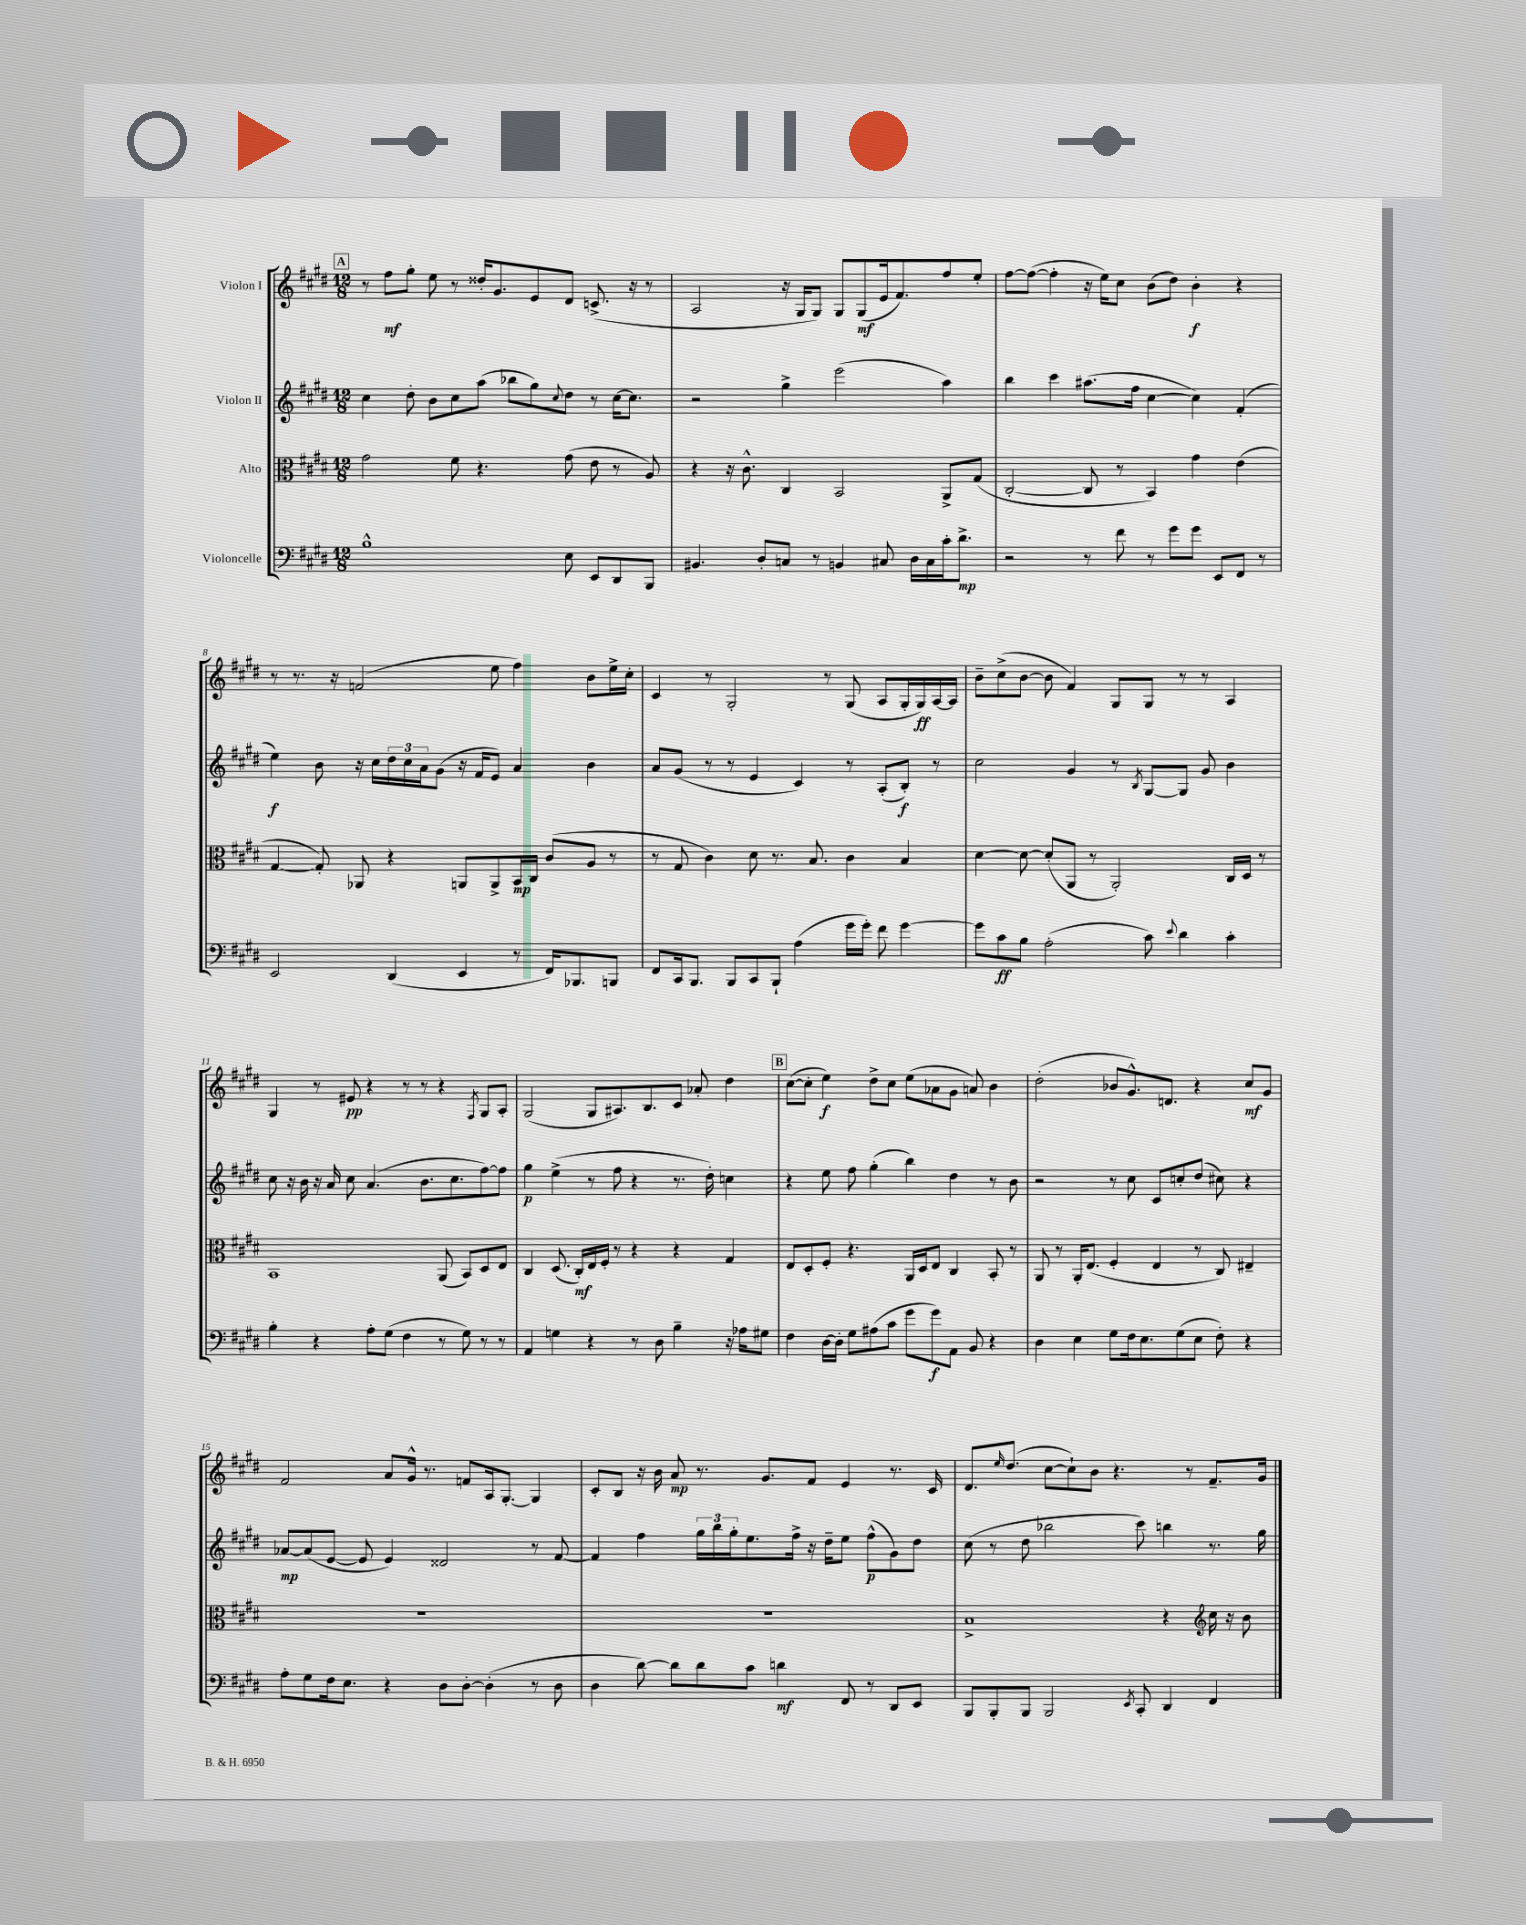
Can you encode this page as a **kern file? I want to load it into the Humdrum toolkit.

**kern	**dynam	**kern	**dynam	**kern	**dynam	**kern	**dynam
*part4	*part4	*part3	*part3	*part2	*part2	*part1	*part1
*staff4	*staff4	*staff3	*staff3	*staff2	*staff2	*staff1	*staff1
*I"Violoncelle	*	*I"Alto	*	*I"Violon II	*	*I"Violon I	*
*clefF4	*	*clefC3	*	*clefG2	*	*clefG2	*
*k[f#c#g#d#]	*	*k[f#c#g#d#]	*	*k[f#c#g#d#]	*	*k[f#c#g#d#]	*
*M12/8	*	*M12/8	*	*M12/8	*	*M12/8	*
!!LO:REH:place=s1:t=A
=5	=5	=5	=5	=5	=5	=5	=5
1B^^	.	2g#\	.	4cc#\	.	8r	.
.	.	.	.	.	.	8ff#\L	mf
.	.	.	.	8dd#'\	.	8gg#'\J	.
.	.	.	.	8b\L	.	8ee\	.
.	.	8f#\	.	8cc#\	.	8r	.
.	.	4.r	.	(8aa\J	.	16dd##X'/KL	.
.	.	.	.	.	.	8.g#/	.
.	.	.	.	8bb-X\L	.	.	.
.	.	.	.	8gg#\)	.	8e/	.
.	.	.	.	8qqcc#/	.	.	.
8E\	.	(8g#\	.	8dd#\J	.	8d#/J	.
8EE/L	.	8e\	.	8r	.	(8.cn^/	.
8DD#/	.	8r	.	[16cc#\KL	.	.	.
.	.	.	.	8.cc#\J]	.	16r	.
8BBB/J	.	8A/)	.	.	.	8r	.
=6	=6	=6	=6	=6	=6	=6	=6
4.BB#X/	.	4r	.	2r	.	2A/	.
.	.	16r	.	.	.	.	.
.	.	8.c#^^\	.	.	.	.	.
8D#'/L	.	.	.	.	.	.	.
8Cn/J	.	4C#/	.	4gg#^\	.	16r	.
.	.	.	.	.	.	16G#/KL	.
8r	.	.	.	.	.	8G#/J)	.
4BBn/	.	2BB/	.	(2eee\	.	8G#/L	.
.	.	.	.	.	.	(8G#/	mf
8C#X/	.	.	.	.	.	16e/k	.
.	.	.	.	.	.	8.f#/)	.
16D#\LL	.	.	.	.	.	.	.
16C#\	.	.	.	.	.	.	.
16c#'\J	.	8AA^/L	.	4aa\)	.	8ff#/	.
8.d#^\J	mp	.	.	.	.	.	.
.	.	(8G#/J	.	.	.	8ee'/J	.
=7	=7	=7	=7	=7	=7	=7	=7
2r	.	[2C#'/	.	4bb\	.	[8ff#\L	.
.	.	.	.	.	.	(8ff#\J_	.
.	.	.	.	4ccc#\	.	4ff#'\]	.
8r	.	8C#/]	.	(8.aa#X\L	.	16r	.
.	.	.	.	.	.	16ee\KL)	.
8f#\	.	8r	.	.	.	8cc#\J	.
.	.	.	.	16ff#\Jk	.	.	.
8r	.	4BB/)	.	[4cc#\	.	(8b\L	.
8g#\L	.	.	.	.	.	8dd#\J)	.
8g#\J	.	4g#\	.	4cc#\])	.	4b'\	f
8EE/L	.	.	.	.	.	.	.
8FF#/J	.	(4e\	.	(4f#'/	.	4r	.
8r	.	.	.	.	.	.	.
!!LO:LB:g=z
=8	=8	=8	=8	=8	=8	=8	=8
2EE/	.	[4G#/	.	4ee\)	f	8r	.
.	.	.	.	.	.	8.r	.
.	.	8G#'/])	.	8b\	.	.	.
.	.	.	.	.	.	16r	.
.	.	8AA-X/	.	16r	.	(2fn/	.
.	.	.	.	16cc#\LL	.	.	.
(4DD#/	.	4r	.	24dd#\	.	.	.
.	.	.	.	24cc#\	.	.	.
.	.	.	.	24a\J	.	.	.
.	.	.	.	(8g#\J	.	.	.
4EE/	.	8AAn/L	.	16r	.	.	.
.	.	.	.	16f#/KL	.	.	.
.	.	8AA^/	.	8e/J)	.	8ee\	.
8r	.	16BB/L	mp	4a/	.	4ff#\)	.
.	.	16C#/JJ	.	.	.	.	.
16FF#/KL)	.	(8c#/L	.	.	.	.	.
8.BBB-X/	.	.	.	.	.	.	.
.	.	8A/J	.	4b\	.	8b\L	.
8BBBn/J	.	8r	.	.	.	16ee^\L	.
.	.	.	.	.	.	16cc#'\JJ	.
=9	=9	=9	=9	=9	=9	=9	=9
8FF#/L	.	8r	.	8a/L	.	4c#/	.
16CC#/k	.	8G#/	.	(8g#/J	.	.	.
8.BBB/J	.	.	.	.	.	.	.
.	.	4c#\)	.	8r	.	8r	.
8BBB/L	.	.	.	8r	.	2G#'/	.
8CC#/	.	8d#\	.	4e/	.	.	.
8BBB`/J	.	8.r	.	.	.	.	.
(4A\	.	.	.	4c#/)	.	.	.
.	.	8.B/	.	.	.	.	.
.	.	.	.	.	.	8r	.
16g#\LL	.	4c#\	.	8r	.	(8G#/	.
16g#'\JJ)	.	.	.	.	.	.	.
8f#\	.	.	.	(8A'/L	.	8A/L	.
[4g#\	.	4B/	.	8B'/J)	f	16G#'/L	.
.	.	.	.	.	.	16G#/)	ff
.	.	.	.	8r	.	[16A/	.
.	.	.	.	.	.	16A/JJ]	.
=10	=10	=10	=10	=10	=10	=10	=10
8g#\L]	.	[4d#\	.	2cc#\	.	8b~\L	.
8c#\	ff	.	.	.	.	(8cc#^\	.
8B\J	.	8d#\_	.	.	.	[8b\J	.
(2A'\	.	(8d#'/L]	.	.	.	8b\]	.
.	.	8AA/J	.	4g#/	.	4f#/)	.
.	.	8r	.	.	.	.	.
.	.	2AA'/)	.	8r	.	8G#/L	.
.	.	.	.	8qB/	.	.	.
8c#\)	.	.	.	[8G#/L	.	8G#/J	.
8qqe/	.	.	.	.	.	.	.
4d#\	.	.	.	8G#/J]	.	8r	.
.	.	.	.	8g#/	.	8r	.
4c#'\	.	16C#/LL	.	4b\	.	4A/	.
.	.	16D#/JJ	.	.	.	.	.
.	.	8r	.	.	.	.	.
!!LO:LB:g=z
=11	=11	=11	=11	=11	=11	=11	=11
4B'\	.	1BB	.	8cc#\	.	4G#/	.
.	.	.	.	16r	.	.	.
.	.	.	.	16b\	.	.	.
4r	.	.	.	16r	.	8r	.
.	.	.	.	16a/	.	.	.
.	.	.	.	8cc#\	.	8e#X/	pp
8A'\L	.	.	.	(4.a/	.	4r	.
(8G#\J	.	.	.	.	.	.	.
4F#\	.	.	.	.	.	8r	.
.	.	.	.	8.b\L	.	8r	.
8r	.	(8AA/	.	.	.	4r	.
.	.	.	.	8.cc#\	.	.	.
8G#\)	.	8BB/L)	.	.	.	.	.
.	.	.	.	.	.	8qF#/	.
8r	.	8D#/	.	[8ff#\)	.	8G#/L	.
8r	.	8E/J	.	8ff#\J]	.	8A'/J	.
=12	=12	=12	=12	=12	=12	=12	=12
4AA/	.	4C#/	.	4gg#\	p	(2G#/	.
4Gn\	.	(8.D#/	.	(4ee^\	.	.	.
.	.	16C#'/LL)	mf	.	.	.	.
4r	.	16E/	.	8r	.	8G#/L	.
.	.	16F#'/JJ	.	.	.	.	.
.	.	8r	.	8ff#\	.	8.A#X/)	.
8r	.	4r	.	4r	.	.	.
.	.	.	.	.	.	8.B/	.
8D#\	.	.	.	.	.	.	.
4B~\	.	4r	.	8.r	.	8c#/J	.
.	.	.	.	.	.	8a-X'/	.
.	.	.	.	16dd#'\)	.	.	.
16r	.	4G#/	.	4ccn\	.	4dd#\	.
16A-X\KL	.	.	.	.	.	.	.
8G#X\J	.	.	.	.	.	.	.
!!LO:REH:place=s1:t=B
=13	=13	=13	=13	=13	=13	=13	=13
4F#\	.	8E/L	.	4r	.	([8cc#\L	.
.	.	8D#'/	.	.	.	8cc#'\J]	.
[16D#\LL	.	8F#'/J	.	8ee\	.	4ee\)	f
16D#'\JJ]	.	.	.	.	.	.	.
8G#\L	.	4.r	.	8ff#\	.	.	.
(8A#X\	.	.	.	(4gg#'\	.	8dd#^\L	.
8c#\J	.	.	.	.	.	8cc#\J	.
8g#\L	.	16AA/LL	.	4bb\)	.	(8ee\L	.
.	.	16D#/J	.	.	.	.	.
8g#\)	f	8E/J	.	.	.	8a-X\	.
8AA\J	.	4C#/	.	4dd#\	.	8g#\J	.
8BB/	.	.	.	.	.	8an/)	.
4r	.	8BB'/	.	8r	.	4b\	.
.	.	8r	.	8b\	.	.	.
=14	=14	=14	=14	=14	=14	=14	=14
4D#\	.	8AA/	.	2r	.	(2dd#'\	.
.	.	8r	.	.	.	.	.
4E\	.	16AA'/KL	.	.	.	.	.
.	.	(8.E/J	.	.	.	.	.
8G#\L	.	4F#'/	.	8r	.	8b-X/L	.
16F#\k	.	.	.	8cc#\	.	8.g#^^/)	.
8.E\	.	.	.	.	.	.	.
.	.	4E/	.	8c#/L	.	.	.
.	.	.	.	.	.	8.dn/J	.
(8G#\	.	.	.	8ccn'/	.	.	.
8E\J	.	8r	.	(8dd#/J	.	4r	.
8F#'\)	.	8C#/)	.	8cc#X\)	.	.	.
4r	.	4E#X~/	.	4r	.	8cc#/L	mf
.	.	.	.	.	.	8g#/J	.
!!LO:LB:g=z
=15	=15	=15	=15	=15	=15	=15	=15
8A'\L	.	1.r	.	[8a-X/L	mp	2f#/	.
8G#\	.	.	.	(8a-/]	.	.	.
16F#\k	.	.	.	[8e/J	.	.	.
8.E\J	.	.	.	.	.	.	.
.	.	.	.	8e/]	.	.	.
4r	.	.	.	4e/)	.	8a/L	.
.	.	.	.	.	.	16g#^^/Jk	.
.	.	.	.	.	.	8.r	.
8D#\L	.	.	.	2d##X/	.	.	.
[8D#'\J	.	.	.	.	.	8fn/L	.
(4D#'\]	.	.	.	.	.	16A/k	.
.	.	.	.	.	.	[8.G#'/J	.
8r	.	.	.	8r	.	4G#/]	.
8D#\	.	.	.	[8f#/	.	.	.
=16	=16	=16	=16	=16	=16	=16	=16
4D#\	.	1.r	.	4f#/]	.	8c#'/L	.
.	.	.	.	.	.	8B/J	.
[8d#\)	.	.	.	4ff#\	.	16r	.
.	.	.	.	.	.	16b\	.
8d#\L]	.	.	.	.	.	8a/	mp
8d#\	.	.	.	24gg#\LL	.	8.r	.
.	.	.	.	24bb\	.	.	.
.	.	.	.	24gg#'\J	.	.	.
8c#\J	.	.	.	8.ee\	.	.	.
.	.	.	.	.	.	8.g#/L	.
4dn\	mf	.	.	.	.	.	.
.	.	.	.	16ff#^\Jk	.	.	.
.	.	.	.	16r	.	8f#/J	.
.	.	.	.	16dd#~\KL	.	.	.
8FF#/	.	.	.	8ee\J	.	4e/	.
8r	.	.	.	(8ff#^^\L	p	.	.
8DD#/L	.	.	.	8g#\)	.	8.r	.
8EE/J	.	.	.	8dd#\J	.	.	.
.	.	.	.	.	.	16c#/	.
=17	=17	=17	=17	=17	=17	=17	=17
8BBB/L	.	1B^	.	(8cc#\	.	8.d#/L	.
8BBB'/	.	.	.	8r	.	.	.
.	.	.	.	.	.	16qqee/	.
.	.	.	.	.	.	(8.dd#/J	.
8BBB/J	.	.	.	8dd#\	.	.	.
2BBB/	.	.	.	2bb-X\	.	[8cc#\L	.
.	.	.	.	.	.	8cc#`\])	.
.	.	.	.	.	.	8b\J	.
.	.	.	.	.	.	4.r	.
8qEE/	.	.	.	.	.	.	.
8CC#'/	.	.	.	8ccc#\)	.	.	.
4DD#/	.	4r	.	4bbn\	.	.	.
.	.	.	.	.	.	8r	.
*	*	*clefG2	*	*	*	*	*
4FF#/	.	16cc#\	.	8.r	.	8.f#~/L	.
.	.	16r	.	.	.	.	.
.	.	8b\	.	.	.	.	.
.	.	.	.	16gg#\	.	16g#/Jk	.
==	==	==	==	==	==	==	==
*-	*-	*-	*-	*-	*-	*-	*-
